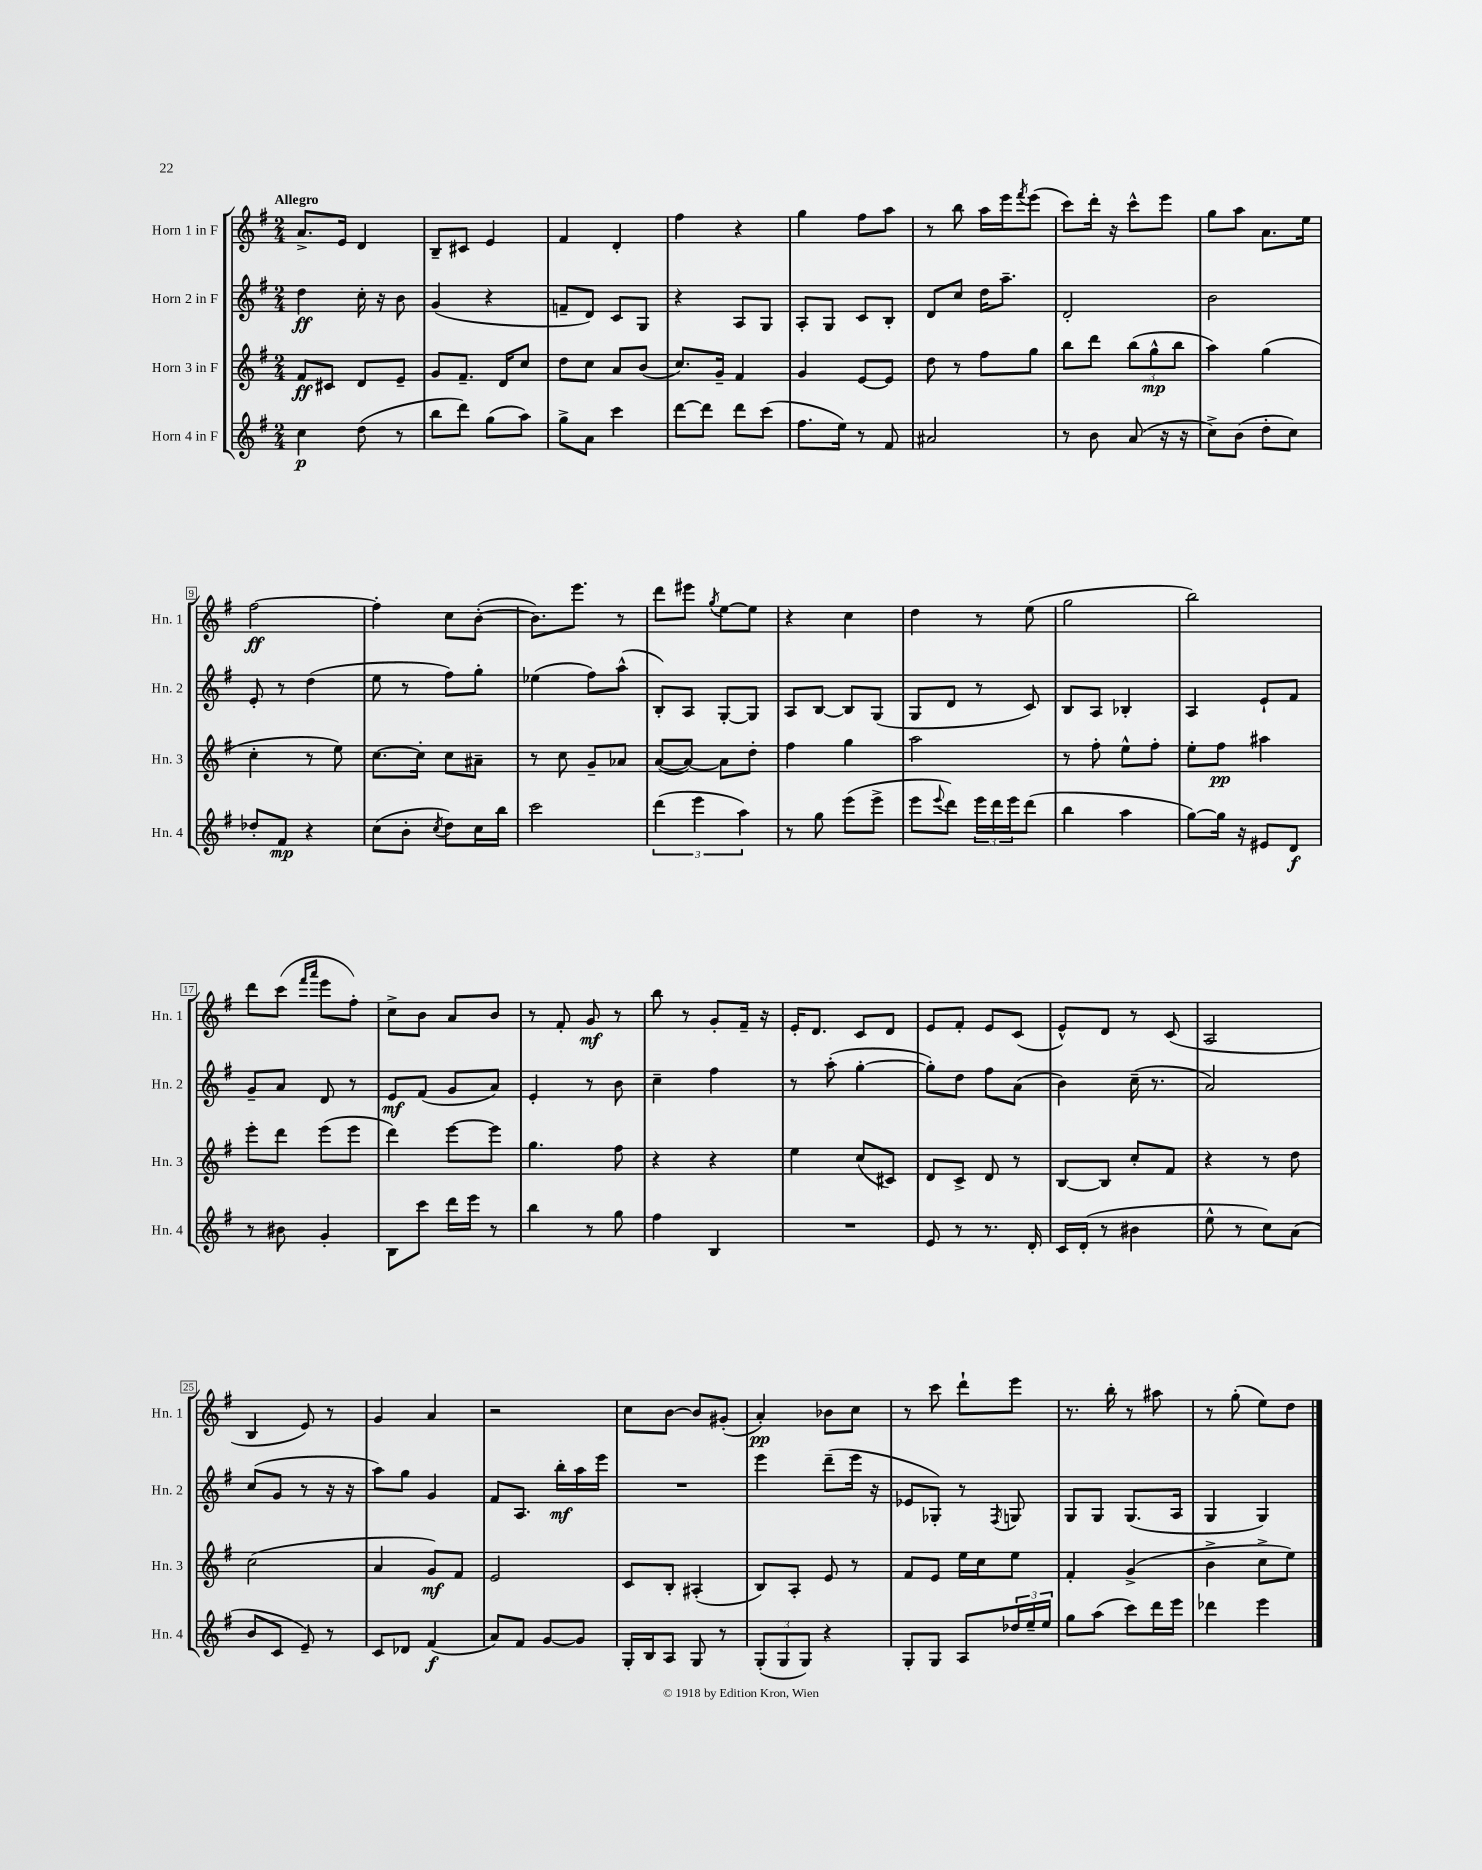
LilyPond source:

<<
\new StaffGroup <<
\new Staff = "s0" \with { instrumentName = "Horn 1 in F" shortInstrumentName = "Hn. 1" } {
    \clef treble \key g \major \numericTimeSignature \time 2/4 \tempo "Allegro"
    a'8.-> e'16 d'4 |
    b8-- cis'8 e'4 |
    fis'4 d'4-. |
    fis''4 r4 |
    g''4 fis''8 a''8 |
    r8 b''8 a''16 e'''16 \acciaccatura { fis'''8 } e'''8( |
    c'''8) d'''16-. r16 c'''8-^ e'''8 |
    g''8 a''8 a'8. e''16 |
    fis''2~\ff |
    fis''4-. c''8 b'8~-.( |
    b'8.) e'''8. r8 |
    d'''8 eis'''8 \acciaccatura { g''8 } e''8~ e''8 |
    r4 c''4 |
    d''4 r8 e''8( |
    g''2 |
    b''2) |
    d'''8 c'''8( \grace { fis'''16 a'''16 } e'''8 fis''8-.) |
    c''8-> b'8 a'8 b'8 |
    r8 fis'8-. g'8\mf r8 |
    b''8 r8 g'8-. fis'16-- r16 |
    e'16-. d'8. c'8 d'8 |
    e'8 fis'8-. e'8 c'8( |
    e'8-^) d'8 r8 c'8( |
    a2 |
    b4 e'8) r8 |
    g'4 a'4 |
    r2 |
    c''8 b'8~ b'8 gis'8-.( |
    a'4-.\pp) bes'8 c''8 |
    r8 c'''8 d'''8-! e'''8 |
    r8. b''16-. r8 ais''8 |
    r8 g''8-.( e''8) d''8 \bar "|." |
}
\new Staff = "s1" \with { instrumentName = "Horn 2 in F" shortInstrumentName = "Hn. 2" } {
    \clef treble \key g \major \numericTimeSignature \time 2/4
    d''4\ff c''16-. r16 b'8 |
    g'4( r4 |
    f'8-- d'8) c'8 g8 |
    r4 a8 g8 |
    a8-. g8 c'8 b8-. |
    d'8 c''8 d''16 a''8.-- |
    d'2-. |
    b'2 |
    e'8-. r8 d''4( |
    e''8 r8 fis''8) g''8-. |
    ees''4( fis''8) a''8-^( |
    b8-.) a8 g8~-. g8 |
    a8 b8~ b8 g8( |
    g8 d'8 r8 c'8) |
    b8 a8 bes4-. |
    a4 e'8-! fis'8 |
    g'8-- a'8 d'8 r8 |
    e'8\mf fis'8( g'8 a'8) |
    e'4-. r8 b'8 |
    c''4-- fis''4 |
    r8 a''8-.( g''4~-. |
    g''8-.) d''8 fis''8 a'8( |
    b'4) c''16--( r8. |
    a'2) |
    c''8( g'8 r8 r16 r16 |
    a''8) g''8 g'4 |
    fis'8 a8. b''16-.\mf a''16 e'''16 |
    R2 |
    e'''4 d'''8--( e'''16 r16 |
    ees'8 ges8-.) r8 \acciaccatura { fis8 } g8 |
    g8 g8 g8.( a16 |
    g4 g4) \bar "|." |
}
\new Staff = "s2" \with { instrumentName = "Horn 3 in F" shortInstrumentName = "Hn. 3" } {
    \clef treble \key g \major \numericTimeSignature \time 2/4
    fis'8\ff cis'8 d'8 e'8-- |
    g'8 fis'8.-- d'16 c''8 |
    d''8 c''8 a'8 b'8( |
    c''8.) g'16-- fis'4 |
    g'4 e'8~ e'8 |
    d''8 r8 fis''8 g''8 |
    b''8 d'''8 \tuplet 3/2 { b''8( g''8-^\mp b''8 } |
    a''4) g''4( |
    c''4-. r8 e''8) |
    c''8.~ c''16-. c''8 ais'8-- |
    r8 c''8 g'8-- aes'8 |
    a'8~( a'8~) a'8 d''8-. |
    fis''4 g''4 |
    a''2 |
    r8 fis''8-. e''8-^ fis''8-. |
    e''8-. fis''8\pp ais''4 |
    e'''8-. d'''8 e'''8( e'''8 |
    d'''4) e'''8~ e'''8 |
    g''4. fis''8 |
    r4 r4 |
    e''4 c''8( cis'8) |
    d'8 c'8-> d'8 r8 |
    b8~ b8 c''8-. fis'8 |
    r4 r8 d''8 |
    c''2( |
    a'4 g'8\mf) fis'8 |
    e'2 |
    c'8 b8-. ais4-.( |
    b8) a8-. e'8 r8 |
    fis'8 e'8 e''16 c''16 e''8 |
    fis'4-. g'4->( |
    b'4-> c''8-> e''8) \bar "|." |
}
\new Staff = "s3" \with { instrumentName = "Horn 4 in F" shortInstrumentName = "Hn. 4" } {
    \clef treble \key g \major \numericTimeSignature \time 2/4
    c''4\p d''8( r8 |
    b''8 d'''8) g''8( a''8) |
    g''8-> a'8 c'''4 |
    d'''8~ d'''8 d'''8 c'''8( |
    fis''8. e''16) r8 fis'8 |
    ais'2 |
    r8 b'8 a'8( r16 r16 |
    c''8->) b'8( d''8-. c''8) |
    des''8-. fis'8\mp r4 |
    c''8( b'8-. \acciaccatura { c''8 } d''8) c''16 b''16 |
    c'''2 |
    \tuplet 3/2 { d'''4( e'''4 a''4) } |
    r8 g''8 e'''8( e'''8-> |
    e'''8 \appoggiatura { e'''8 } d'''8) \tuplet 3/2 { e'''16 d'''16 e'''16 } d'''8( |
    b''4 a''4 |
    g''8~) g''16 r16 eis'8 d'8\f |
    r8 bis'8 g'4-. |
    b8 c'''8 d'''16 e'''16 r8 |
    b''4 r8 g''8 |
    fis''4 b4 |
    R2 |
    e'8 r8 r8. d'16-. |
    c'16 d'16-.( r8 bis'4 |
    e''8-^ r8 c''8) a'8( |
    b'8 c'8 e'8--) r8 |
    c'8 des'8 fis'4\f( |
    a'8) fis'8 g'8~ g'8 |
    g16-. b16 a8 g8 r8 |
    \tuplet 3/2 { g8-.( g8 g8) } r4 |
    g8-. g8 a8 \tuplet 3/2 { des''16 e''16-- e''16 } |
    g''8 a''8( c'''8) d'''16 e'''16 |
    des'''4 e'''4 \bar "|." |
}
>>
>>
\layout { \context { \Score \override BarNumber.stencil = #(make-stencil-boxer 0.1 0.3 ly:text-interface::print) } }
